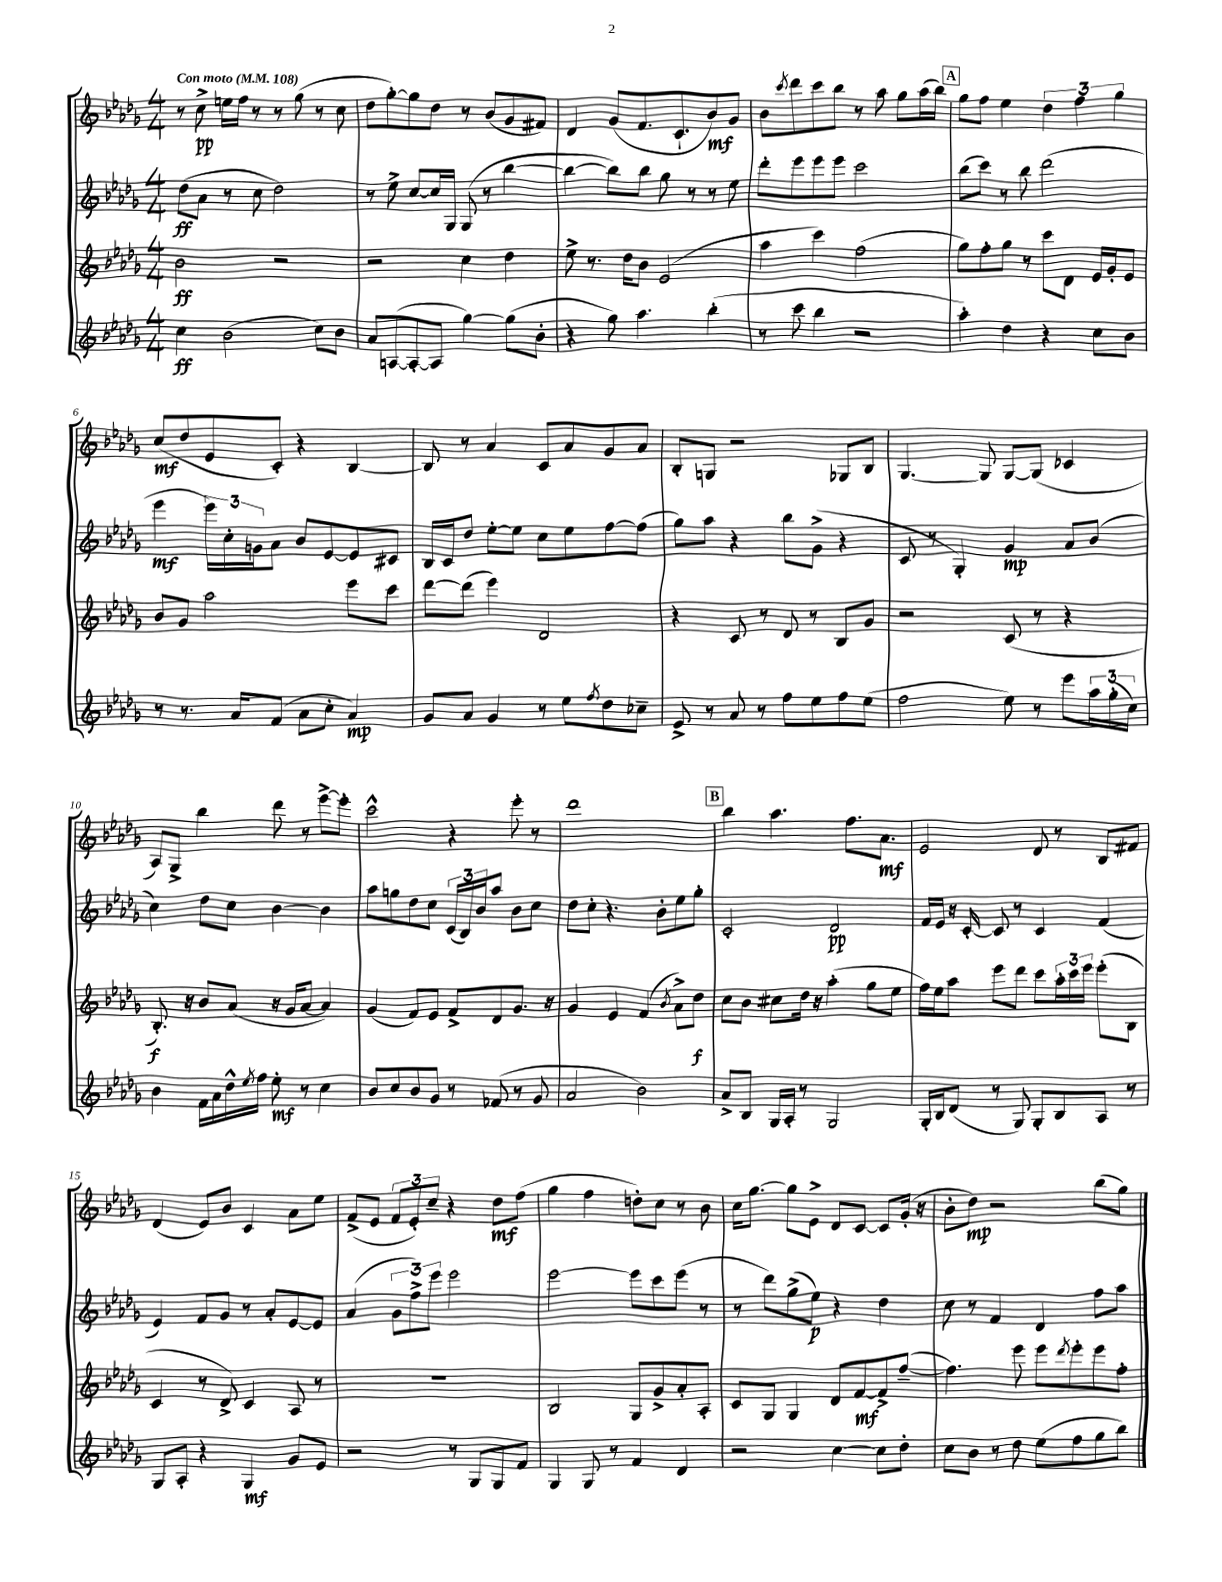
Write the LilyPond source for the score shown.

<<
\new StaffGroup <<
\new Staff = "s0" {
    \clef treble \key des \major \numericTimeSignature \time 4/4 \tempo "Con moto" 4 = 108
    r8 c''8->\pp e''16 f''16 r8 r8 ges''8( r8 c''8 |
    des''8 ges''8~-.) ges''8 des''8 r8 bes'8( ges'8 fis'8) |
    des'4 ges'8( f'8. c'8.-! bes'8\mf) ges'8 |
    bes'8 \acciaccatura { c'''8 } des'''8 c'''8 bes''8 r8 aes''8 ges''8 aes''16( bes''16) |
    \mark \markup { \box "A" } ges''8 f''8 ees''4 \tuplet 3/2 { des''4 f''4 ges''4 } |
    c''8\mf( des''8 ees'8 c'8-.) r4 bes4~ |
    bes8 r8 aes'4 c'8 aes'8 ges'8 aes'8 |
    bes8-. g8 r2 ges8 bes8 |
    ges4.~ ges8 ges8~ ges8( ces'4 |
    aes8) ges8-> bes''4 des'''8 r8 ees'''8~-> ees'''8-. |
    c'''2-^ r4 ees'''8-. r8 |
    des'''1 |
    \mark \markup { \box "B" } bes''4 aes''4. f''8. aes'8.\mf |
    ees'2 des'8 r8 bes8 fis'8 |
    des'4( ees'8) bes'8 c'4 aes'8 ees''8 |
    f'8->( ees'8 \tuplet 3/2 { f'8 ees'8-.) c''8-- } r4 des''8\mf f''8( |
    ges''4 f''4 d''8-.) c''8 r8 bes'8 |
    c''16 ges''8.~ ges''8 ees'8-> des'8 c'8~ c'8 ges'16-.( r16 |
    bes'8-. des''8\mp) r2 bes''8( ges''8) \bar "|." |
}
\new Staff = "s1" {
    \clef treble \key des \major \numericTimeSignature \time 4/4
    des''8\ff( aes'8 r8 c''8 des''2) |
    r8 ees''8-> c''8~ c''16 ges16 ges8( r8 bes''4~ |
    bes''4~ bes''8) bes''8 ges''8 r8 r8 ees''8 |
    des'''8-. ees'''8 ees'''8 ees'''8 c'''2 |
    \mark \markup { \box "A" } bes''8( c'''8) r8 bes''8 des'''2( |
    ees'''4\mf \tuplet 3/2 { ees'''16) c''16-. g'16 } aes'8 bes'8 ees'8~ ees'8 cis'8 |
    bes16 c'16 des''8 ees''8~-. ees''8 c''8 ees''8 f''8~ f''8( |
    ges''8) aes''8 r4 bes''8 ges'8->( r4 |
    c'8 r8 ges4-.) ges'4\mp aes'8 bes'8( |
    c''4) des''8 c''8 bes'4~ bes'4 |
    aes''8 g''8 des''8 c''8 \tuplet 3/2 { c'16( bes16) bes'16 } aes''8 bes'8 c''8 |
    des''8 c''8-. r4. bes'8-. ees''8 ges''8-. |
    \mark \markup { \box "B" } c'2-. des'2\pp |
    f'16 ees'16 r16 c'16~-. c'8 r8 c'4 f'4( |
    ees'4) f'8 ges'8 r8 aes'8-. ees'8~ ees'8 |
    aes'4( \tuplet 3/2 { ges'8 f''8->) ees'''8 } ees'''2 |
    ees'''2~ ees'''8 c'''8 ees'''8( r8 |
    r8 des'''8) ges''8->( ees''8\p) r4 des''4 |
    c''8 r8 f'4 des'4 f''8 aes''8 \bar "|." |
}
\new Staff = "s2" {
    \clef treble \key des \major \numericTimeSignature \time 4/4
    bes'2\ff r2 |
    r2 c''4 des''4 |
    ees''8-> r8. des''16 bes'8 ees'2( |
    aes''4 c'''4) f''2( |
    \mark \markup { \box "A" } ges''8) f''8-. ges''8 r8 c'''8 des'8 ees'16 ges'16-. ees'8 |
    bes'8 ges'8 aes''2 ees'''8 c'''8 |
    des'''8~ des'''8( ees'''4) des'2 |
    r4 c'8 r8 des'8 r8 bes8 ges'8 |
    r2 c'8( r8 r4 |
    bes8.-.\f) r16 bes'8 aes'8( r16 ges'16 aes'8~ aes'4) |
    ges'4( f'8) ees'8 f'8-> des'8 ges'8. r16 |
    ges'4 ees'4 f'4( \acciaccatura { bes'8 } aes'8->) des''8\f |
    \mark \markup { \box "B" } c''8 bes'8 cis''8 des''16 r16 aes''4-.( ges''8 ees''8 |
    f''16) ees''16 aes''8 ees'''8 des'''8 c'''8 \tuplet 3/2 { aes''16-. c'''16 ees'''16 } ees'''8-.( bes8 |
    c'4 r8 des'8->) c'4 aes8 r8 |
    r1 |
    bes2 ges8 ges'8-> aes'8-. aes8-. |
    c'8 ges8 ges4 des'8 f'8~\mf f'8-> f''8~--( |
    f''4.) ees'''8 ees'''8 \acciaccatura { des'''8 } ees'''8-. ees'''8 f''8-. \bar "|." |
}
\new Staff = "s3" {
    \clef treble \key des \major \numericTimeSignature \time 4/4
    c''4\ff bes'2( c''8) bes'8 |
    aes'8 a8~( a8~-. a8 ges''4~) ges''8( bes'8-. |
    r4 ges''8) aes''4. bes''4-.( |
    r8 c'''8 bes''4 r2 |
    \mark \markup { \box "A" } aes''4-.) des''4 r4 c''8 bes'8 |
    r8 r8. aes'16 f'8( aes'8 c''8-. aes'4\mp) |
    ges'8 aes'8 ges'4 r8 ees''8 \acciaccatura { f''8 } des''8 ces''8-- |
    ees'8-> r8 aes'8 r8 f''8 ees''8 f''8 ees''8( |
    f''2 ees''8) r8 ees'''8 \tuplet 3/2 { aes''16 ges''16-.( c''16) } |
    bes'4 f'16 aes'16 des''16-^ \acciaccatura { ees''8 } f''16 ees''8-.\mf r8 c''4 |
    bes'8 c''8 bes'8 ges'8 r8 fes'8( r8 ges'8 |
    aes'2 bes'2) |
    \mark \markup { \box "B" } aes'8-> bes8 ges16 aes16-. r8 ges2 |
    ges16-. bes16 des'8( r8 ges8) ges8-. bes8 aes8 r8 |
    ges8 aes8-. r4 ges4\mf ges'8 ees'8 |
    r2 r8 ges8 ges8 f'8 |
    ges4 ges8 r8 f'4 des'4 |
    r2 c''4~ c''8 des''8-. |
    c''8 bes'8 r8 des''8 ees''8( f''8 ges''8 bes''8) \bar "|." |
}
>>
>>
